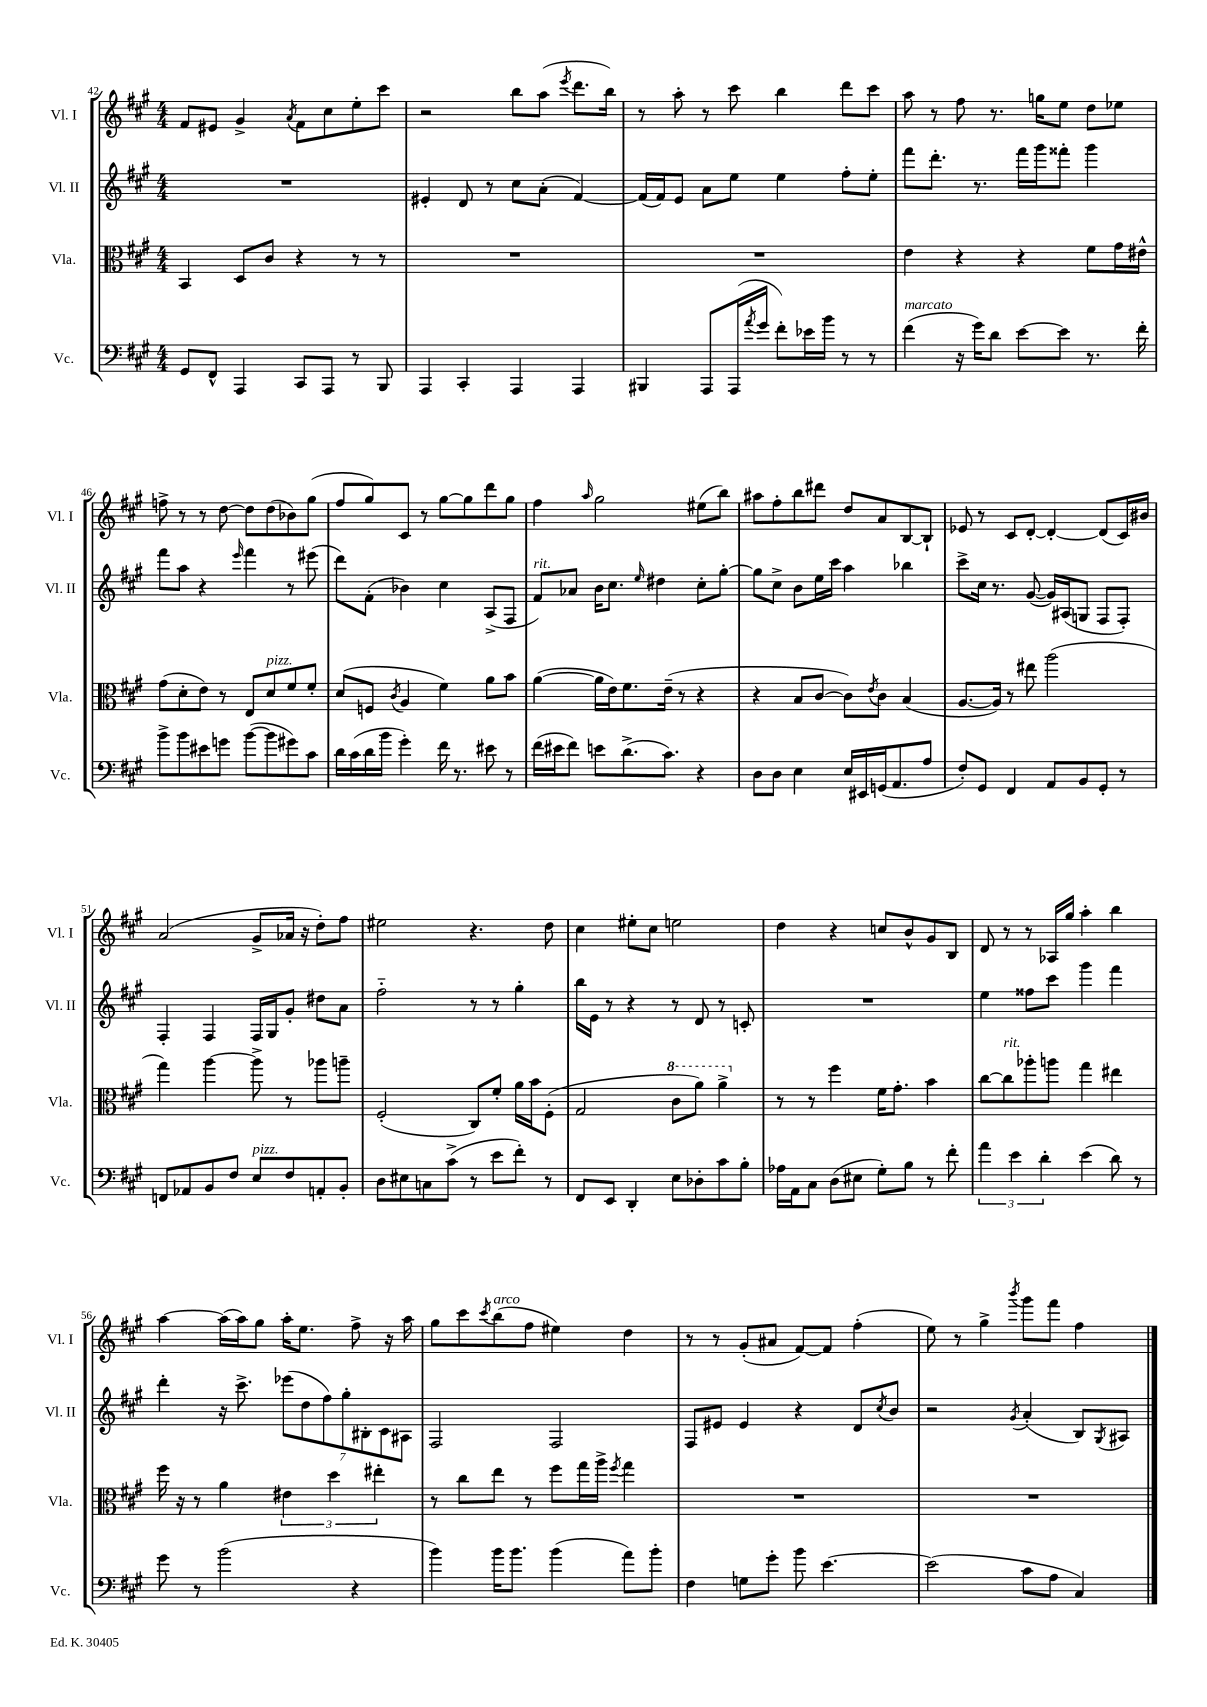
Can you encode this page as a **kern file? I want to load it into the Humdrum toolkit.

**kern	**kern	**kern	**kern
*part4	*part3	*part2	*part1
*staff4	*staff3	*staff2	*staff1
*I"Vc.	*I"Vla.	*I"Vl. II	*I"Vl. I
*I'Vc.	*I'Vla.	*I'Vl. II	*I'Vl. I
*clefF4	*clefC3	*clefG2	*clefG2
*k[f#c#g#]	*k[f#c#g#]	*k[f#c#g#]	*k[f#c#g#]
*M4/4	*M4/4	*M4/4	*M4/4
=42	=42	=42	=42
8GG#/L	4BB/	1r	8f#/L
8FF#^^/J	.	.	8e#X/J
4AAA/	8D/L	.	4g#^/
.	8c#/J	.	.
.	.	.	8qa/
8CC#/L	4r	.	8f#\L
8AAA/J	.	.	8cc#\
8r	8r	.	8ee'\
8BBB/	8r	.	8ccc#\J
=43	=43	=43	=43
4AAA/	1r	4e#X'/	2r
4CC#'/	.	8d/	.
.	.	8r	.
4AAA/	.	8cc#\L	8bb\L
.	.	(8a'\J	(8aa\J
.	.	.	8qeee/
4AAA/	.	[4f#/)	8.ddd\L
.	.	.	16bb\Jk)
=44	=44	=44	=44
4BBB#X/	1r	(16f#/LL]	8r
.	.	16f#/J)	.
.	.	8e/J	8aa'\
8AAA/L	.	8a\L	8r
(16AAA/L	.	8ee\J	8ccc#\
8qa/	.	.	.
16g#/JJ	.	.	.
8f#'\L)	.	4ee\	4bb\
16e-X\L	.	.	.
16b\JJ	.	.	.
8r	.	8ff#'\L	8ddd\L
8r	.	8ee'\J	8ccc#\J
=45	=45	=45	=45
!LO:TX:a:i:t=marcato	!	!	!
(4f#\	4e\	8fff#\L	8aa\
.	.	8.ddd'\J	8r
16r	4r	.	8ff#\
16g#\KL)	.	8.r	.
8d\J	.	.	8.r
[8e\L	4r	16fff#\LL	.
.	.	16ggg#\J	16ggn\KL
8e\J]	.	8fff##X'\J	8ee\J
8.r	8f#\L	4ggg#\	8dd\L
.	16g#\L	.	8ee-X\J
16f#'\	16e#X^^\JJ	.	.
!!LO:LB:g=z
=46	=46	=46	=46
8b^\L	(8g#\L	8fff#\L	8ffn^\
8b\	8d'\	8aa\J	8r
8e#X\	8e\J)	4r	8r
8gn\J	8r	.	[8dd\
.	.	16qqeee/	.
([8b\L	8E/L	4fff#\	8dd\L]
!	!LO:TX:a:i:t=pizz.	!	!
8b\]	8d/	.	(8dd\
8g#X\)	8f#/	8r	8b-X\)
8c#\J	8f#'/J	(8eee#X\	(8gg#\J
=47	=47	=47	=47
16d\LL	(8d/L	8ddd\L)	8ff#/L
(16c#\	.	.	.
16d\	8Fn/J	(8f#'\J	8gg#/)
16b\JJ	.	.	.
.	8qc#/	.	.
4g#'\)	4A/	4b-X\)	8c#/J
.	.	.	8r
16f#\	4f#\)	4cc#\	[8gg#\L
8.r	.	.	.
.	.	.	8gg#\]
8e#X\	8a\L	(8A^/L	8ddd\
8r	8b\J	8F#/J	8gg#\J
=48	=48	=48	=48
!	!	!LO:TX:a:i:t=rit.	!
(16f#\LL	([4a\	8f#/L)	4ff#\
16e#X\J	.	.	.
8f#\J)	.	8a-X/J	.
.	.	.	16qqaa/
8en\L	16a\LL]	16b\KL	2gg#\
.	16e\J)	8.cc#\J	.
(8.d^\	8.f#\	.	.
.	.	16qqee/	.
.	.	4dd#X\	.
8.c#\J)	(16e~\Jk	.	.
.	8r	.	.
4r	4r	8cc#'\L	(8ee#X\L
.	.	[8gg#'\J	8bb\J)
=49	=49	=49	=49
8D\L	4r	8gg#\L]	8aa#X\L
8D\J	.	8cc#^\J	8ff#'\
4E\	8B/L	8b\L	8bb\
.	[8c#/J	16ee\L	8ddd#X\J
.	.	16ccc#\JJ	.
16E/LL	8c#\L])	4aa\	8dd/L
16EE#X/	.	.	.
.	8qe/	.	.
(16GGn/J	8c#\J	.	8a/
8.AA/	.	.	.
.	(4B/	4bb-X\	[8B/
8A/J	.	.	8B`/J]
=50	=50	=50	=50
8F#'/L)	[8.A/L	8ccc#^\L	8e-X/
8GG#/J	.	16cc#\Jk	8r
.	16A/Jk])	8.r	.
4FF#/	8r	.	8c#/L
.	8ee#X\	([8g#/	[8d'/J
8AA/L	(2aa\	16g#/LL])	4d'/_
.	.	(16A#X/J	.
8BB/	.	8Gn/J	.
8GG#'/J	.	8F#/L	(8d/L]
8r	.	8F#'/J)	16c#/L)
.	.	.	16b#X/JJ
!!LO:LB:g=z
=51	=51	=51	=51
8FFn/L	4gg#\)	4F#'/	(2a/
8AA-X/	.	.	.
8BB/	[4aa\	4F#/	.
8F#/J	.	.	.
!LO:TX:a:i:t=pizz.	!	!	!
8E/L	8aa^\]	16F#/LL	8g#^/L
.	.	16G#/J	.
8F#/	8r	8g#'/J	16a-X/Jk
.	.	.	16r
8AAn'/	8aa-X\L	8dd#X\L	8dd'\L)
8BB'/J	8aan~\J	8a\J	8ff#\J
=52	=52	=52	=52
8D\L	(2F#'/	2ff#\	2ee#X\
8E#X\	.	.	.
8Cn\	.	.	.
(8c#^\J	.	.	.
8r	8C#/L)	8r	4.r
8e\L	8f#'/J	8r	.
8f#'\J)	16a\LL	4gg#'\	.
.	16b\J	.	.
8r	(8F#'\J	.	8dd\
=53	=53	=53	=53
8FF#/L	2G#/	16bb\LL	4cc#\
.	.	16e\JJ	.
8EE/J	.	8r	.
4DD'/	.	4r	8ee#X'\L
.	.	.	8cc#\J
*	*8va	*	*
8E\L	8cc#\L	8r	2een\
8D-X'\	8aa\J)	8d/	.
8c#\	4aa^\	8r	.
8B'\J	.	8cn'/	.
=54	=54	=54	=54
*	*X8va	*	*
16A-X\LL	8r	1r	4dd\
16AA\J	.	.	.
8C#\J	8r	.	.
(8D\L	4ff#\	.	4r
8E#X\J	.	.	.
8G#'\L)	16f#\KL	.	8ccn/L
.	8.g#'\J	.	.
8B\J	.	.	8b^^/
8r	4b\	.	8g#/
8f#'\	.	.	8B/J
=55	=55	=55	=55
6a\	[8cc#\L	4ee\	8d/
!	!LO:TX:a:i:t=rit.	!	!
.	8cc#\]	.	8r
6e\	.	.	.
.	8aa-X'\	8ff##X\L	8r
6d'\	.	.	.
.	8aan\J	8ccc#\J	16A-X/LL
.	.	.	16gg#/JJ
(4e\	4gg#\	4ggg#\	4aa'\
8d\)	4ee#X\	4fff#\	4bb\
8r	.	.	.
!!LO:LB:g=z
=56	=56	=56	=56
8g#\	16ff#\	4ddd'\	[4aa\
.	16r	.	.
8r	8r	.	.
(2b\	4a\	16r	(16aa\LL]
.	.	8.ccc#^\	16aa\J)
.	.	.	8gg#\J
.	6e#X\	(14eee-X\L	16aa'\KL
.	.	.	8.ee\J
.	.	14dd\	.
.	.	14ff#\)	.
.	6dd\	.	.
.	.	14gg#'\	.
4r	.	.	8ff#^\
.	.	14B#X'\	.
.	6ee#X'\	.	.
.	.	14c#\	.
.	.	.	16r
.	.	14A#X\J	.
.	.	.	16aa\
=57	=57	=57	=57
4b\)	8r	2F#/	8gg#\L
.	8cc#\L	.	8ccc#\
.	.	.	8qccc#/
!	!	!	!LO:TX:a:i:t=arco
16b\KL	8ee\J	.	(8bb\
8.b\J	.	.	.
.	8r	.	8ff#\J
(4b\	8ff#\L	2F#/	4ee#X\)
.	16gg#\L	.	.
.	16aa^\JJ	.	.
.	8qff#/	.	.
8a\L)	4gg#\	.	4dd\
8b'\J	.	.	.
=58	=58	=58	=58
4F#\	1r	8F#/L	8r
.	.	8e#X/J	8r
8Gn\L	.	4e#/	(8g#'/L
8g#'\J	.	.	8a#X/J
8b\	.	4r	[8f#/L)
[4.e\	.	.	8f#/J]
.	.	8d/L	(4ff#'\
.	.	8qcc#/	.
.	.	8b/J	.
=59	=59	=59	=59
(2e\]	1r	2r	8ee\)
.	.	.	8r
.	.	.	4gg#^\
.	.	8qg#/	8qbbb/
8c#\L	.	(4a'/	8ggg#\L
8A\J	.	.	8fff#\J
4C#/)	.	8B/L)	4ff#\
.	.	8qG#/	.
.	.	8A#X/J	.
==	==	==	==
*-	*-	*-	*-
